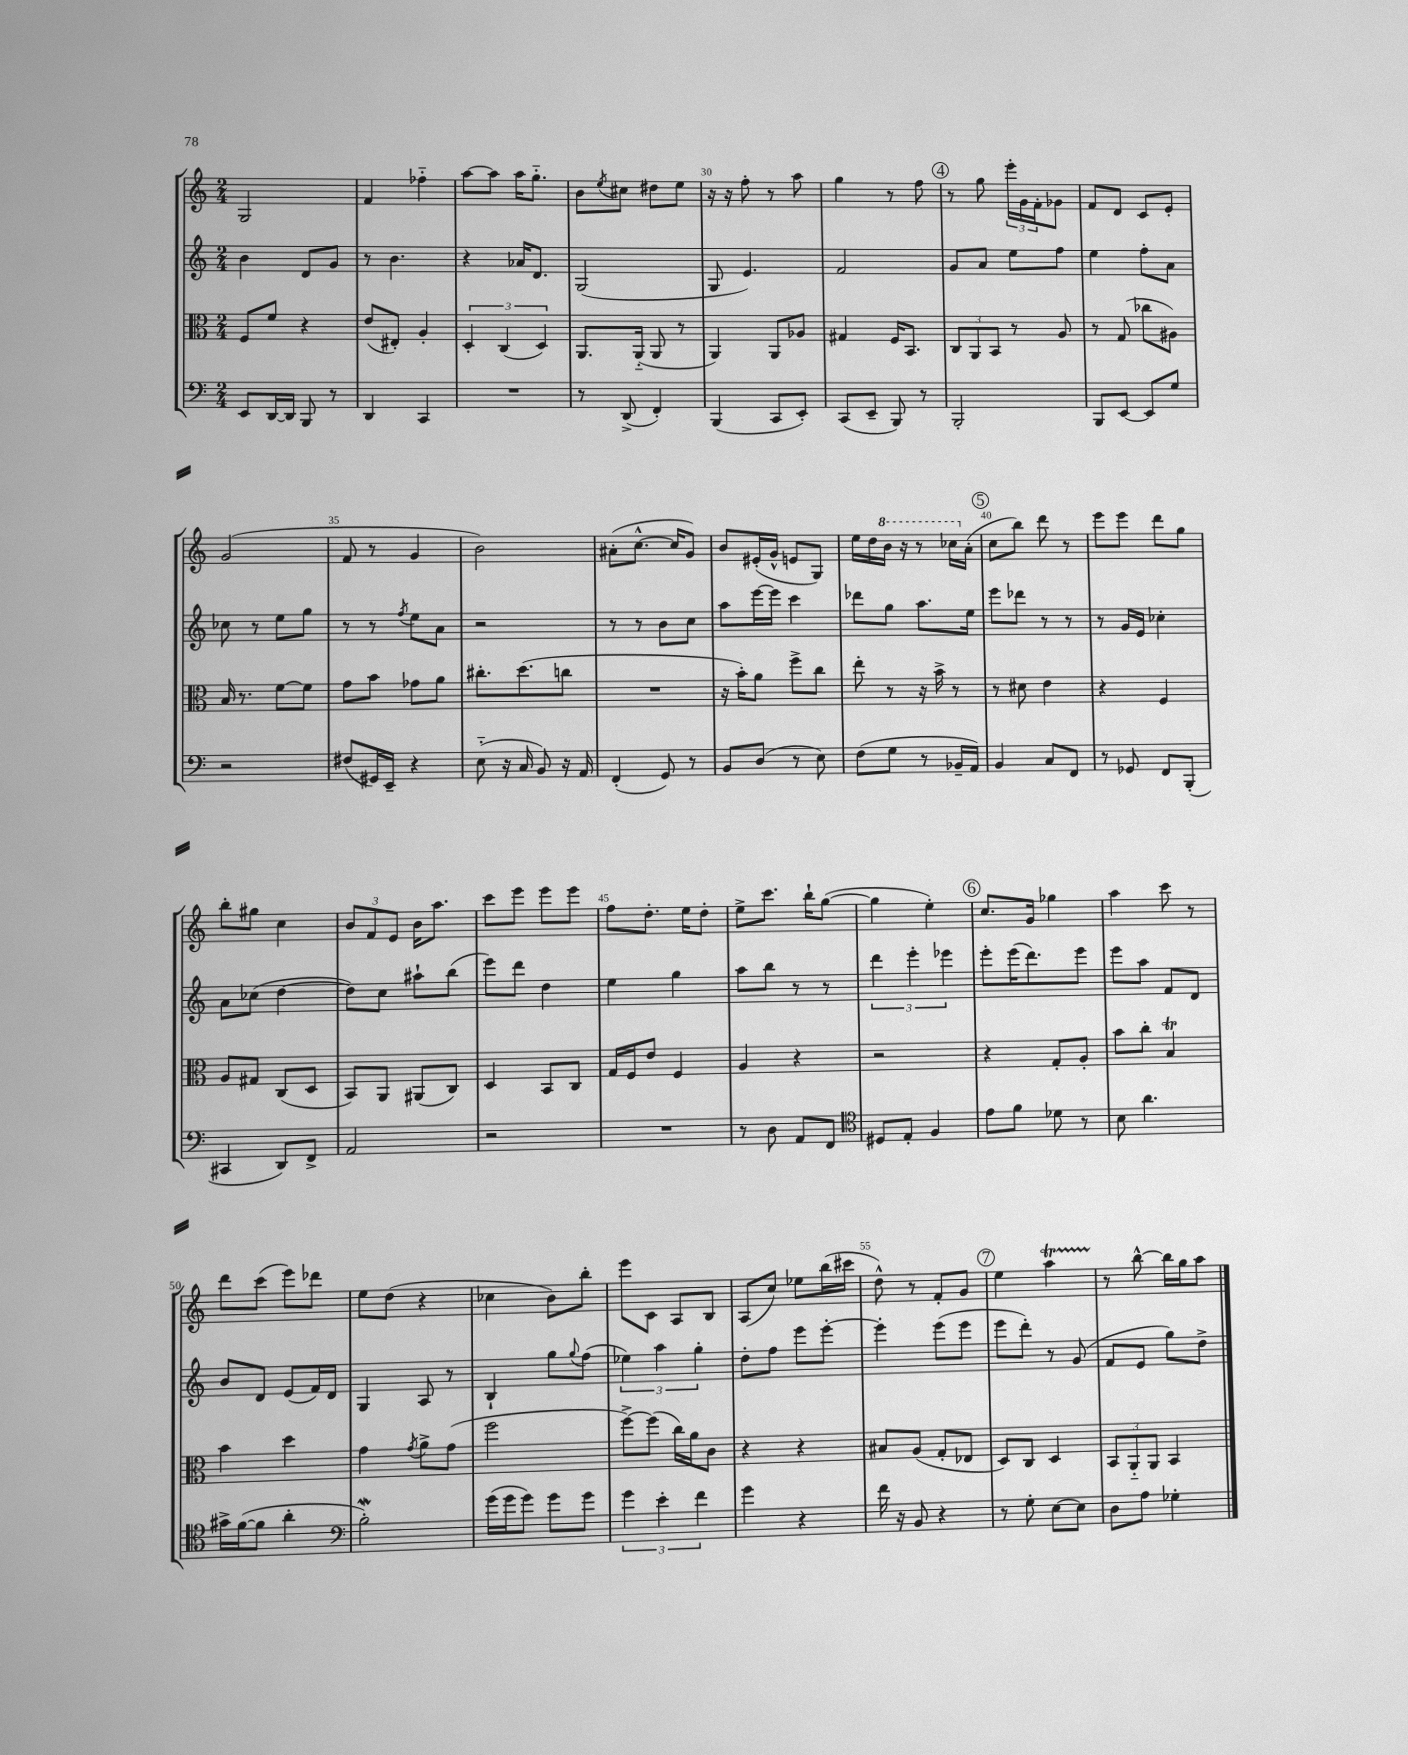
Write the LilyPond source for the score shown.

<<
\new StaffGroup <<
\new Staff = "s0" {
    \clef treble \key c \major \numericTimeSignature \time 2/4
    g2 |
    f'4 fes''4-_ |
    a''8~ a''8 a''16 g''8.-_ |
    b'8 \acciaccatura { e''8 } cis''8 dis''8 e''8 |
    r16 r16 f''8-. r8 a''8 |
    g''4 r8 f''8 |
    \mark \markup { \circle "4" } r8 g''8 \tuplet 3/2 { e'''16-. g'16 f'16-. } ges'8 |
    f'8 d'8 c'8 e'8-. |
    g'2( |
    f'8 r8 g'4 |
    b'2) |
    ais'8-.( c''8.~-^ c''16 g'8) |
    b'8 eis'16-.( g'16-^ e'8 g8) |
    e''16 d''16 \ottava #1 b''16 r16 r8 ces'''16 \ottava #0 a'16-.( |
    \mark \markup { \circle "5" } c''8 b''8) d'''8 r8 |
    e'''8 e'''8 d'''8 g''8 |
    b''8-. gis''8 c''4 |
    \tuplet 3/2 { b'8 f'8 e'8 } b'16 a''8. |
    c'''8 e'''8 e'''8 e'''8 |
    f''8 d''8.-. e''16 d''8-. |
    e''8-> c'''8. b''16-! g''8~( |
    g''4 e''4-.) |
    \mark \markup { \circle "6" } c''8. g'16 ges''4 |
    a''4 c'''8 r8 |
    d'''8 c'''8( e'''8) des'''8 |
    e''8 d''8( r4 |
    ces''4 b'8) b''8-. |
    e'''8 c'8 a8 b8 |
    a8( c''8) ees''8 b''16( cis'''16 |
    d''8-^) r8 f'8-. g'8 |
    \mark \markup { \circle "7" } e''4 a''4\startTrillSpan |
    r8\stopTrillSpan b''8~-^ b''16 g''16 a''8 \bar "|." |
}
\new Staff = "s1" {
    \clef treble \key c \major \numericTimeSignature \time 2/4
    b'4 d'8 g'8 |
    r8 b'4. |
    r4 aes'16 d'8. |
    g2( |
    g8 e'4.) |
    f'2 |
    \mark \markup { \circle "4" } g'8 a'8 e''8 f''8 |
    e''4 f''8-. a'8 |
    ces''8 r8 e''8 g''8 |
    r8 r8 \acciaccatura { f''8 } e''8 a'8 |
    r2 |
    r8 r8 b'8 c''8 |
    a''8 e'''16~ e'''16 c'''4 |
    des'''8 g''8 a''8. e''16 |
    \mark \markup { \circle "5" } e'''8 des'''8 r8 r8 |
    r8 g'16 e'16 ces''4-. |
    a'8 ces''8( d''4~ |
    d''8) c''8 ais''8-! b''8( |
    e'''8) d'''8 d''4 |
    e''4 g''4 |
    a''8 b''8 r8 r8 |
    \tuplet 3/2 { d'''4 e'''4-. ees'''4 } |
    \mark \markup { \circle "6" } e'''8-. e'''16( d'''8.) e'''8 |
    e'''8 a''8 f'8 d'8 |
    b'8 d'8 e'8( f'16) d'16 |
    g4 a8 r8 |
    b4-! g''8 \appoggiatura { g''8 } f''8( |
    \tuplet 3/2 { ees''4) a''4 g''4-. } |
    d''8-. f''8 e'''8 e'''8~-. |
    e'''4-. e'''8( e'''8 |
    \mark \markup { \circle "7" } e'''8 d'''8-.) r8 g'8( |
    f'8 e'8 g''8) d''8-> \bar "|." |
}
\new Staff = "s2" {
    \clef alto \key c \major \numericTimeSignature \time 2/4
    f8 f'8 r4 |
    e'8( eis8-.) a4-. |
    \tuplet 3/2 { d4-. c4( d4) } |
    a,8. a,16-_( a,8 r8 |
    a,4) a,8 aes8 |
    gis4 f16 b,8. |
    \mark \markup { \circle "4" } \tuplet 3/2 { c8 a,8 b,8 } r8 a8 |
    r8 g8( ces''8 ais8) |
    b16 r8. f'8~ f'8 |
    g'8 b'8 ges'8 a'8 |
    cis''8.-. d''8.( c''8 |
    R2 |
    r16 b'16-.) a'8 f''8-> c''8 |
    e''8-. r8 r16 b'16-> r8 |
    \mark \markup { \circle "5" } r8 dis'8 e'4 |
    r4 f4 |
    a8 gis8 c8( d8 |
    b,8) a,8 ais,8( c8) |
    d4 b,8 c8 |
    g16 f16 e'8 f4 |
    a4 r4 |
    r2 |
    \mark \markup { \circle "6" } r4 g8-. a8-. |
    b'8 c''8-. b4\trill |
    b'4 d''4 |
    g'4 \acciaccatura { g'8 } a'8-> g'8( |
    f''2 |
    f''8~->) f''8( c''16) a'16 c'8 |
    r4 r4 |
    bis8 a8( g8-. ees8 |
    \mark \markup { \circle "7" } d8) c8 d4 |
    \tuplet 3/2 { b,8 a,8-_ a,8 } b,4 \bar "|." |
}
\new Staff = "s3" {
    \clef bass \key c \major \numericTimeSignature \time 2/4
    e,8 d,16~ d,16 b,,8 r8 |
    d,4 c,4 |
    R2 |
    r8 d,8->( f,4-.) |
    b,,4( c,8 e,8-.) |
    c,8( e,8-- b,,8) r8 |
    \mark \markup { \circle "4" } b,,2-. |
    b,,8 e,8~ e,8 g8 |
    r2 |
    fis8( gis,16) e,16-- r4 |
    e8-_( r16 c16 b,8) r16 a,16 |
    f,4-.( g,8) r8 |
    b,8 d8( r8 e8) |
    f8( g8 r8 bes,16-- a,16) |
    \mark \markup { \circle "5" } b,4 c8 f,8 |
    r8 ges,8 f,8 b,,8-.( |
    cis,4 d,8) f,8-> |
    a,2 |
    r2 |
    R2 |
    r8 d8 a,8 f,8 |
    \clef tenor dis8 e8-. f4 |
    \mark \markup { \circle "6" } e'8 f'8 des'8 r8 |
    b8 a'4. |
    gis'16-> f'16~( f'8 a'4-. |
    \clef bass b2-.\mordent) |
    g'16( g'16 g'8) g'8 g'8 |
    \tuplet 3/2 { g'4 e'4-. f'4 } |
    g'4 r4 |
    f'16 r16 b,8 r4 |
    \mark \markup { \circle "7" } r8 g8-. e8~ e8 |
    d8 a8 ges4-. \bar "|." |
}
>>
>>
\layout { \context { \Score currentBarNumber = #26 \override BarNumber.break-visibility = ##(#f #t #t) barNumberVisibility = #(every-nth-bar-number-visible 5) } }
